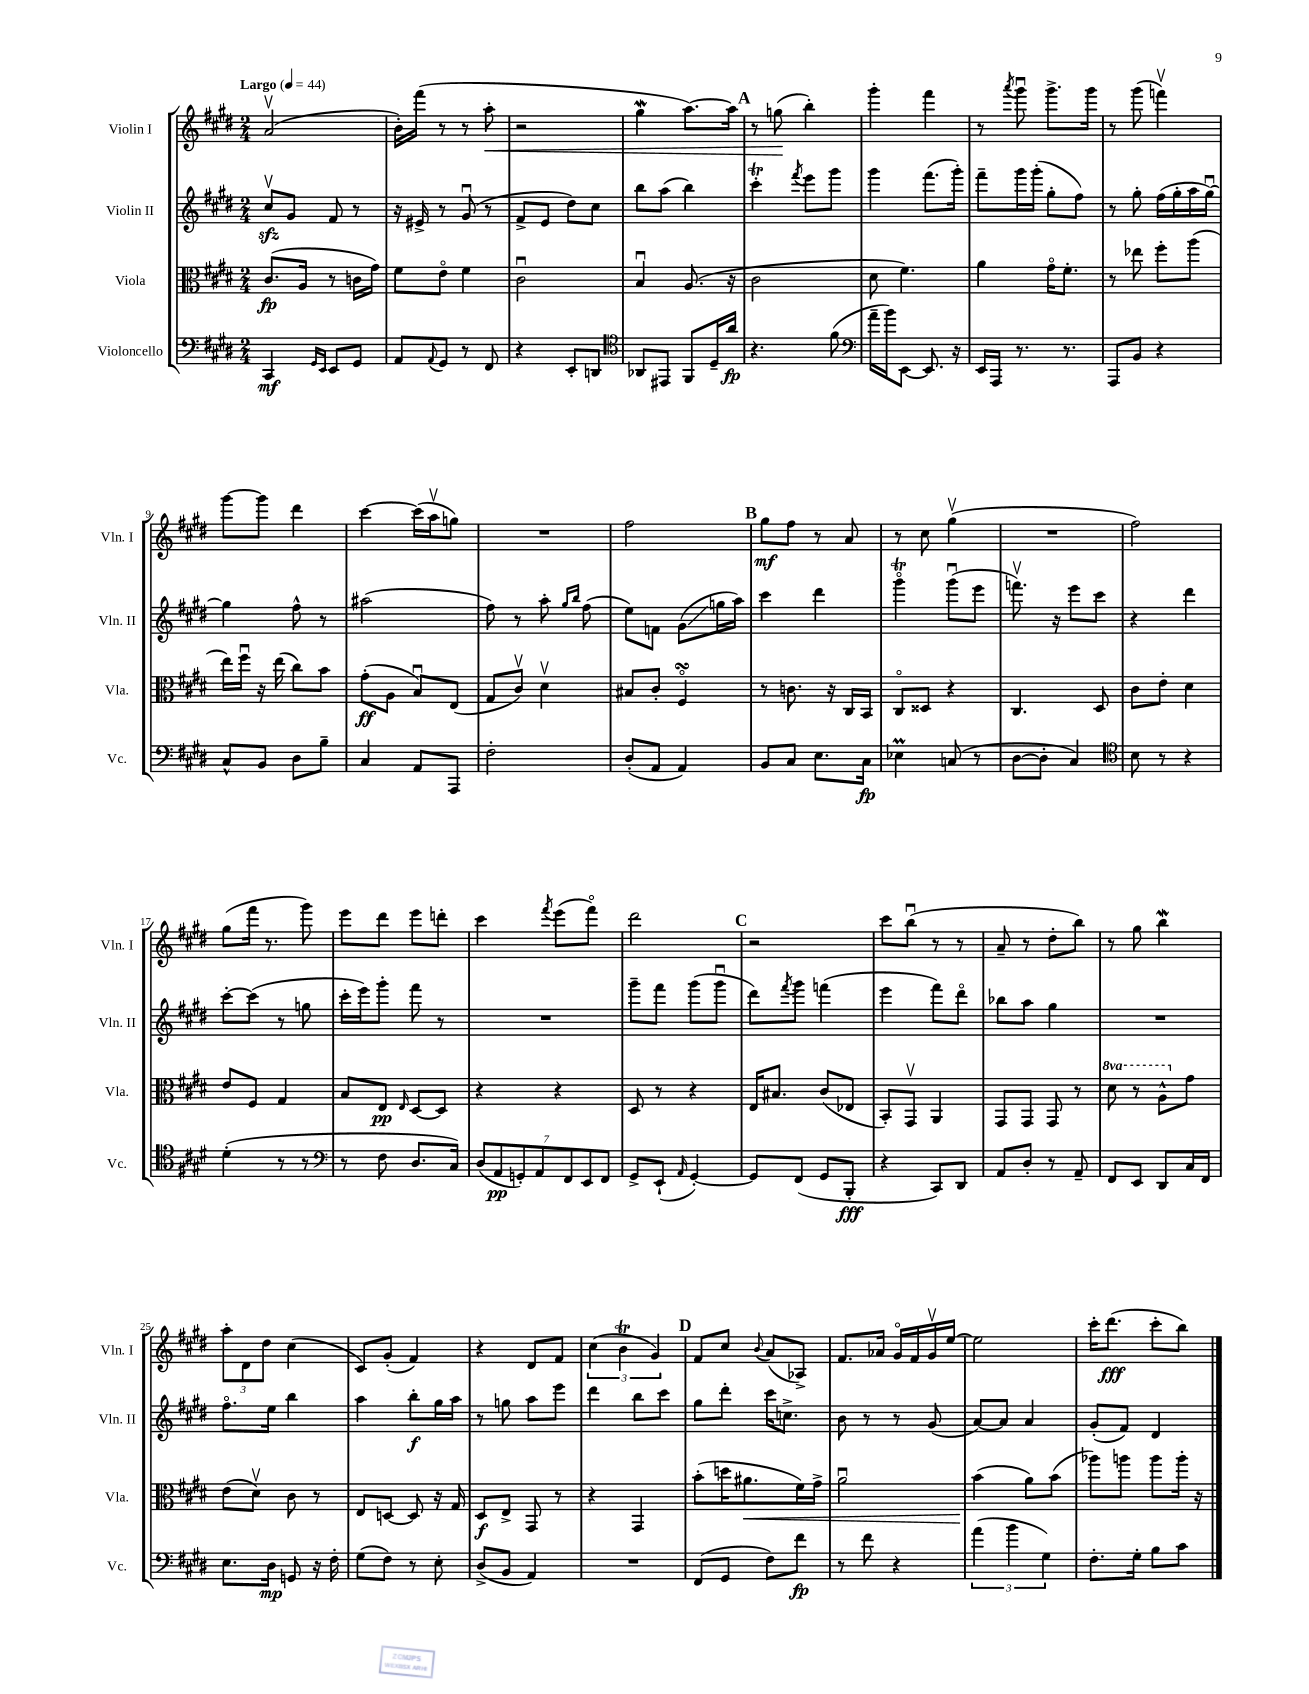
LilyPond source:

<<
\new StaffGroup <<
\new Staff = "s0" \with { instrumentName = "Violin I" shortInstrumentName = "Vln. I" } {
    \clef treble \key e \major \numericTimeSignature \time 2/4 \tempo "Largo" 4 = 44
    a'2\upbow( |
    b'16-.) fis'''16( r8 r8 a''8-.\< |
    r2 |
    gis''4\mordent a''8.~) a''16 |
    \mark \markup { \bold "A" } r8 g''8\!( b''4-.) |
    gis'''4-. fis'''4 |
    r8 \acciaccatura { a'''8 } gis'''8\downbow gis'''8.-> gis'''16 |
    r8 gis'''8( f'''4\upbow) |
    gis'''8~ gis'''8 dis'''4 |
    cis'''4~ cis'''16( a''16\upbow g''8) |
    R2 |
    fis''2 |
    \mark \markup { \bold "B" } gis''8\mf fis''8 r8 a'8 |
    r8 cis''8 gis''4\upbow( |
    R2 |
    fis''2) |
    gis''8( fis'''16 r8. gis'''8) |
    e'''8 dis'''8 e'''8 d'''8-. |
    cis'''4 \acciaccatura { fis'''8 } e'''8( fis'''8\flageolet) |
    dis'''2 |
    \mark \markup { \bold "C" } r2 |
    cis'''8 b''8\downbow( r8 r8 |
    a'8-- r8 dis''8-. b''8) |
    r8 gis''8 b''4\mordent |
    \tuplet 3/2 { a''8-. dis'8 dis''8 } cis''4( |
    cis'8) gis'8-.( fis'4) |
    r4 dis'8 fis'8 |
    \tuplet 3/2 { cis''4( b'4\trill gis'4) } |
    \mark \markup { \bold "D" } fis'8 cis''8 \appoggiatura { b'8 } a'8( aes8->) |
    fis'8. aes'16 gis'16\flageolet fis'16 gis'16\upbow e''16~ |
    e''2 |
    cis'''16-. dis'''8.\fff( cis'''8-. b''8) \bar "|." |
}
\new Staff = "s1" \with { instrumentName = "Violin II" shortInstrumentName = "Vln. II" } {
    \clef treble \key e \major \numericTimeSignature \time 2/4
    cis''8\upbow\sfz gis'8 fis'8 r8 |
    r16 eis'16-> r8 gis'8\downbow( r8 |
    fis'8-> e'8 dis''8) cis''8 |
    b''8 a''8( b''4) |
    \mark \markup { \bold "A" } cis'''4-.\trill \acciaccatura { fis'''8 } e'''8 gis'''8 |
    gis'''4 fis'''8.( gis'''16-.) |
    fis'''8-- gis'''16 gis'''16-.( gis''8-. fis''8) |
    r8 gis''8-. fis''16( gis''16-. a''16 gis''16~\downbow) |
    gis''4 fis''8-^ r8 |
    ais''2( |
    fis''8) r8 a''8-. \grace { gis''16 b''16 } fis''8( |
    e''8) f'8 gis'8\glissando( g''16 a''16) |
    \mark \markup { \bold "B" } cis'''4 dis'''4 |
    gis'''4\flageolet\trill gis'''8\downbow( e'''8 |
    f'''8.\upbow) r16 e'''8 cis'''8 |
    r4 dis'''4 |
    cis'''8~-. cis'''8( r8 g''8 |
    cis'''16-. e'''16) gis'''8-. fis'''8 r8 |
    R2 |
    gis'''8-- fis'''8 gis'''8( gis'''8\downbow |
    \mark \markup { \bold "C" } dis'''8) \acciaccatura { fis'''8 } gis'''8 f'''4( |
    e'''4 fis'''8) dis'''8\flageolet |
    bes''8 a''8 gis''4 |
    R2 |
    fis''8.\flageolet e''16 b''4 |
    a''4 b''8-.\f gis''16 a''16 |
    r8 g''8 a''8 e'''8 |
    dis'''4 b''8 cis'''8 |
    \mark \markup { \bold "D" } gis''8 dis'''8-. cis'''16 c''8.-> |
    b'8 r8 r8 gis'8( |
    a'8~) a'8 a'4 |
    gis'8-.( fis'8) dis'4 \bar "|." |
}
\new Staff = "s2" \with { instrumentName = "Viola" shortInstrumentName = "Vla." } {
    \clef alto \key e \major \numericTimeSignature \time 2/4 \set Staff.ottavationMarkups = #ottavation-simple-ordinals
    cis'8.\fp( a16 r8 c'16 gis'16) |
    fis'8 e'8\flageolet fis'4 |
    cis'2\downbow |
    b4\downbow a8.( r16 |
    \mark \markup { \bold "A" } cis'2 |
    dis'8 fis'4.) |
    a'4 gis'16\flageolet fis'8.-. |
    r8 ees''8 fis''8-. a''8( |
    e''16) fis''16\downbow r16 e''16( cis''8) b'8 |
    gis'8-.\ff( a8 b8\downbow) e8( |
    gis8 cis'8\upbow) dis'4\upbow |
    bis8 cis'8-. fis4\flageolet\turn |
    \mark \markup { \bold "B" } r8 c'8. r16 cis16 b,16 |
    cis8\flageolet disis8 r4 |
    cis4. dis8 |
    cis'8 e'8-. dis'4 |
    e'8 fis8 gis4 |
    b8 e8\pp \grace { e16 } dis8~ dis8 |
    r4 r4 |
    dis8 r8 r4 |
    \mark \markup { \bold "C" } e16 bis8. cis'8( ees8 |
    b,8-.) gis,8\upbow a,4 |
    gis,8 gis,8 gis,8 r8 |
    \ottava #1 dis''8 r8 a'8-^ \ottava #0 gis'8 |
    e'8( dis'8\upbow) cis'8 r8 |
    e8 d8~ d8 r16 gis16 |
    dis8\f e8-> gis,8 r8 |
    r4 gis,4 |
    \mark \markup { \bold "D" } b'8-.( d''16 ais'8.\< fis'16) gis'16-> |
    a'2\downbow |
    b'4\!( a'8) b'8( |
    aes''8) a''8 a''8 a''16-. r16 \bar "|." |
}
\new Staff = "s3" \with { instrumentName = "Violoncello" shortInstrumentName = "Vc." } {
    \clef bass \key e \major \numericTimeSignature \time 2/4
    cis,4\mf \grace { gis,16 e,16 } e,8 gis,8 |
    a,8 \appoggiatura { a,8 } gis,8 r8 fis,8 |
    r4 e,8-. d,8 |
    \clef tenor aes,8 eis,8 fis,8 dis16-- a'16\fp |
    \mark \markup { \bold "A" } r4. fis'8( |
    \clef bass a'16-- b'16) e,8~ e,8. r16 |
    e,16 a,,16 r8. r8. |
    a,,8 b,8 r4 |
    cis8-^ b,8 dis8 b8-- |
    cis4 a,8 a,,8 |
    fis2-. |
    dis8-.( a,8 a,4) |
    \mark \markup { \bold "B" } b,8 cis8 e8. cis16\fp |
    ees4\prall c8( r8 |
    dis8~ dis8-. cis4) |
    \clef tenor b8 r8 r4 |
    dis'4-.( r8 r8 |
    \clef bass r8 fis8 dis8. cis16) |
    \tuplet 7/4 { dis8( a,8\pp g,8-.) a,8 fis,8 e,8 fis,8 } |
    gis,8-> e,8-!( \grace { a,16 } gis,4~-.) |
    \mark \markup { \bold "C" } gis,8 fis,8( gis,8 b,,8-.\fff |
    r4 cis,8) dis,8 |
    a,8 dis8-. r8 a,8-- |
    fis,8 e,8 dis,8 cis16 fis,16 |
    e8. dis16\mp g,8 r16 fis16-. |
    gis8( fis8) r8 e8-. |
    dis8->( b,8 a,4) |
    R2 |
    \mark \markup { \bold "D" } fis,8( gis,8 fis8) fis'8\fp |
    r8 fis'8 r4 |
    \tuplet 3/2 { a'4( b'4 gis4) } |
    fis8.-. gis16-. b8 cis'8 \bar "|." |
}
>>
>>
